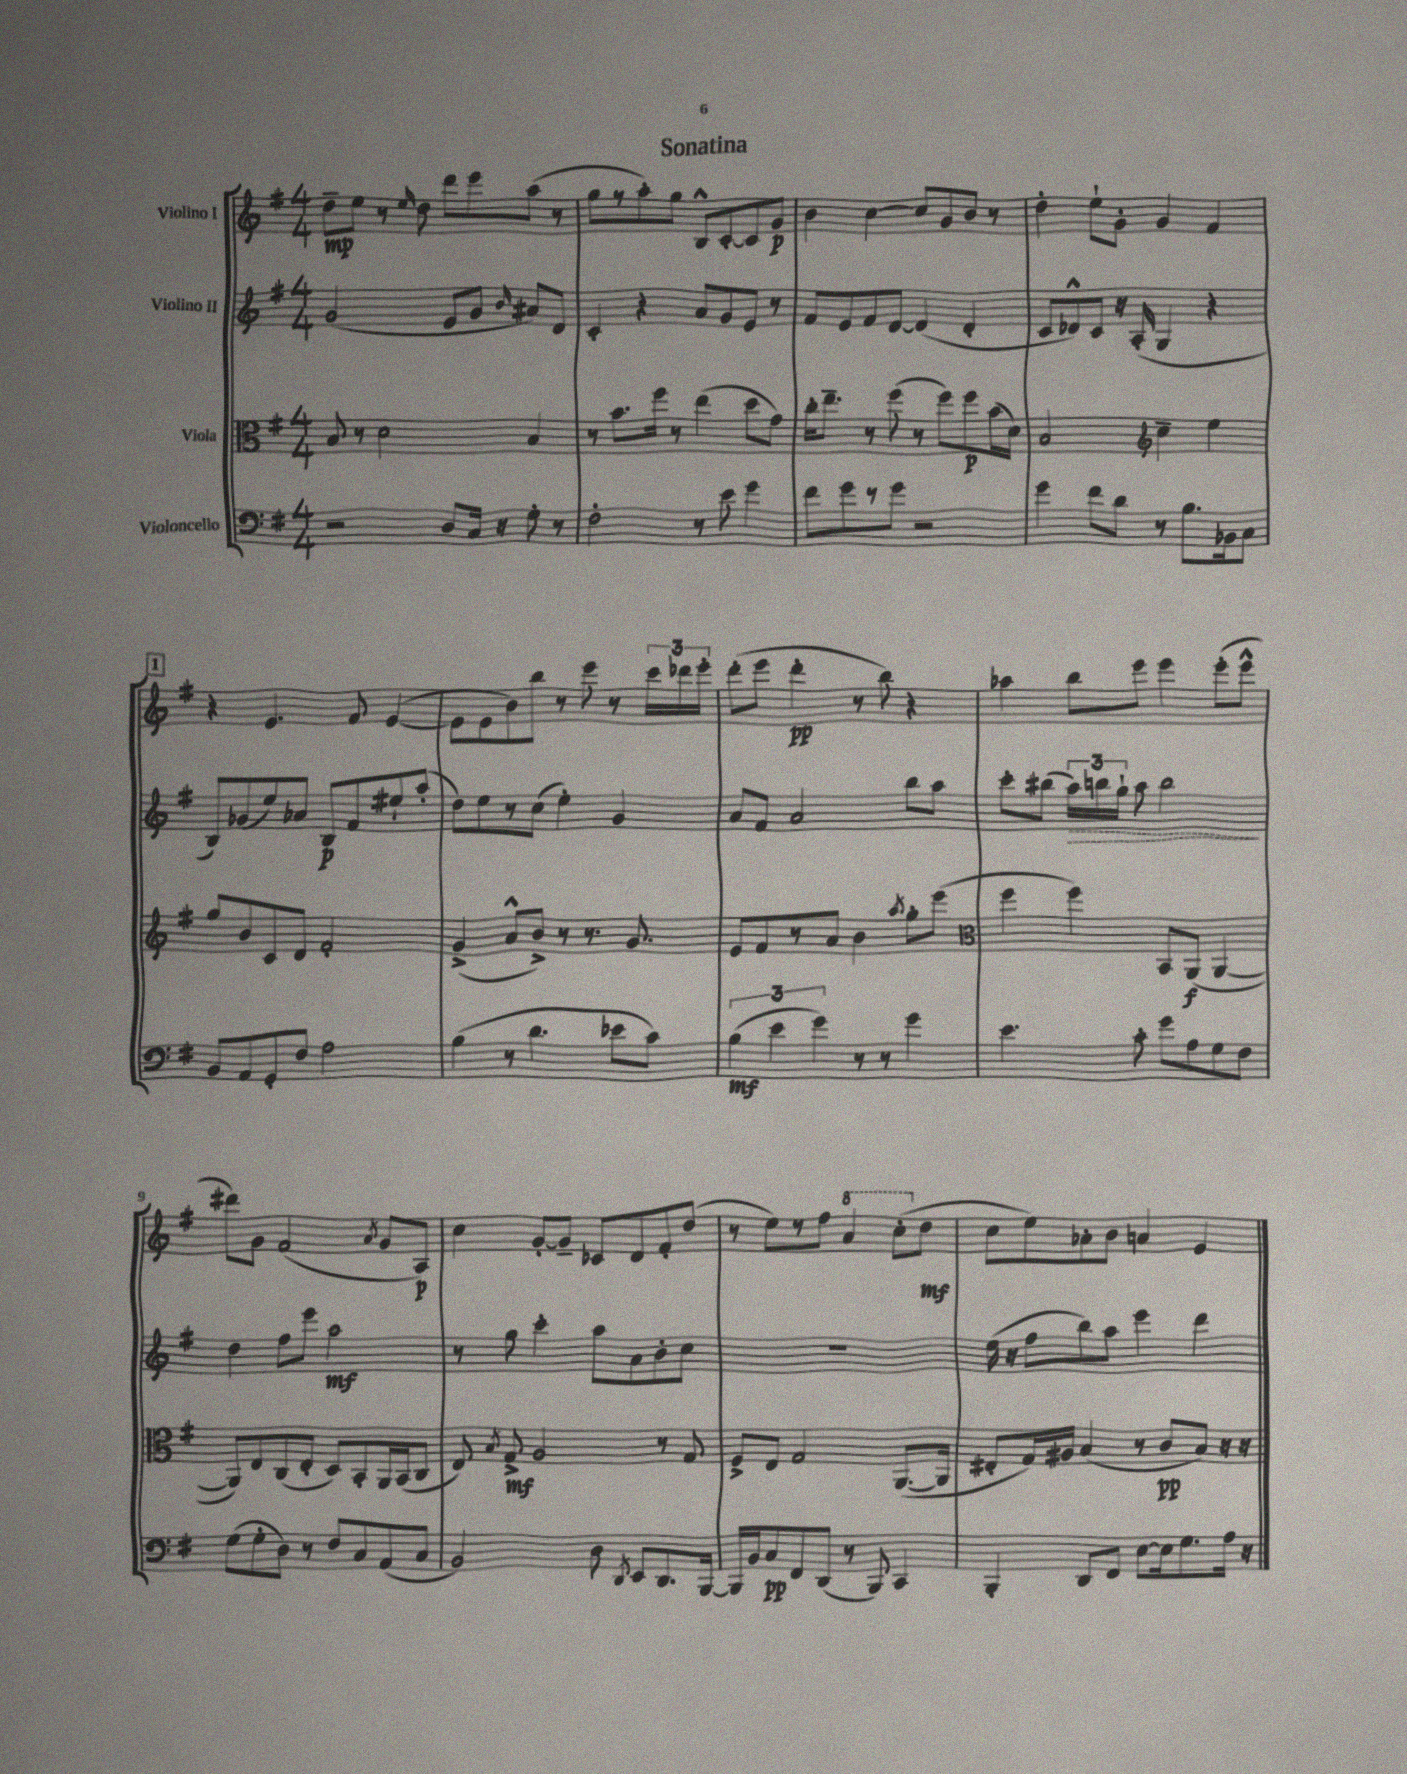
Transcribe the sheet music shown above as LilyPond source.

\header { title = "Sonatina" }
<<
\new StaffGroup <<
\new Staff = "s0" \with { instrumentName = "Violino I" } {
    \clef treble \key g \major \numericTimeSignature \time 4/4
    \autoBeamOff d''8[--\mp e''8] r8 \grace { e''16 } d''8 d'''8[ e'''8 a''8]( r8 |
    g''8[ r8 a''8-.) g''8] b8[-^ c'8~-. c'8 g'8]\p |
    b'4 c''4~ c''8[ g'8 b'8] r8 |
    d''4-. e''8[-! g'8]-. g'4 fis'4 |
    \mark \markup { \box "1" } r4 e'4. fis'8 e'4~( |
    e'8[ e'8 b'8) b''8] r8 e'''8 r8 \tuplet 3/2 { c'''16[ des'''16 e'''16]-. } |
    d'''8[-.( e'''8] d'''4-.\pp r8 b''8) r4 |
    aes''4 b''8[ e'''8] e'''4 e'''8[-.( e'''8]-^ |
    dis'''8[) g'8] fis'2( \acciaccatura { a'8 } g'8[ a8]\p) |
    c''4 g'8[~-. g'8]-- ces'8[ d'8 fis'8-. d''8]( |
    r8 e''8[) r8 fis''8] \ottava #1 a''4 c'''8[-.( \ottava #0 d''8]\mf |
    c''8[ e''8) aes'8-. b'8] a'4 e'4 \bar "|." |
}
\new Staff = "s1" \with { instrumentName = "Violino II" } {
    \clef treble \key g \major \numericTimeSignature \time 4/4
    \autoBeamOff g'2( e'8[ g'8] \grace { b'16 } ais'8[) d'8] |
    c'4-. r4 a'8[ g'8 e'8] r8 |
    fis'8[ e'8 fis'8 d'8]~ d'4( d'4-. |
    c'8[ des'8-^) c'8] r16 a16-.( g4 r4 |
    \mark \markup { \box "1" } b8[) ges'8( e''8) aes'8] b8[\p fis'8 eis''8-! a''8]-.( |
    d''8[) e''8 r8 c''8]( e''4-.) g'4 |
    a'8[ fis'8] a'2 b''8[ a''8] |
    c'''8[-. bis''8]( \tuplet 3/2 { \once \override Hairpin.style = #'dashed-line a''16[\>) b''16 g''16]-! } a''8 b''2\! |
    d''4 fis''8[ e'''8] a''2\mf |
    r8 g''8 c'''4-. a''8[ a'8 b'8-. c''8] |
    r1 |
    e''16( r16 fis''8[ b''8) a''8] e'''4 d'''4 \bar "|." |
}
\new Staff = "s2" \with { instrumentName = "Viola" } {
    \clef alto \key g \major \numericTimeSignature \time 4/4
    \autoBeamOff b8 r8 d'2 b4 |
    r8 b'8.[ fis''16] r8 e''4( d''8[ g'8]) |
    c''16[-. e''8.]-- r8 fis''8( r8 fis''8[) fis''8\p b'16( d'16]) |
    b2 \clef treble c''4-- e''4 |
    \mark \markup { \box "1" } g''8[ b'8 c'8 d'8] fis'2-. |
    g'4->( a'8[-^ b'8]->) r8 r8. g'8. |
    e'8[ fis'8 r8 a'8] b'4 \acciaccatura { a''8 } g''8[-. e'''8]( |
    \clef alto fis''4 fis''4) b,8[ a,8]\f( a,4~ |
    a,8[) e8 c8( e8]-. d8[) b,8-. a,16 b,16( c8] |
    e8) \acciaccatura { b8 } g8->\mf a2 r8 g8 |
    fis8[-> e8] g2 a,8.[~( a,16] |
    eis8[-. g16) ais16] b4( r8 c'8[\pp b8]) r16 r16 \bar "|." |
}
\new Staff = "s3" \with { instrumentName = "Violoncello" } {
    \clef bass \key g \major \numericTimeSignature \time 4/4
    \autoBeamOff r2 d8[ c16] r16 g8-. r8 |
    fis2-. r8 e'8 g'4 |
    fis'8[ g'8 r8 g'8] r2 |
    g'4 fis'8[ d'8] r8 b8.[ bes,16 c8] |
    \mark \markup { \box "1" } b,8[ a,8 g,8-. fis8] a2 |
    b4( r8 d'4. ees'8[ c'8]) |
    \tuplet 3/2 { b4\mf( e'4 g'4) } r8 r8 g'4 |
    e'4. c'8-. g'8[ a8 g8 fis8] |
    g8[( g8-. d8]) r8 fis8[ c8 a,8( c8] |
    b,2) d8 \acciaccatura { d,8 } e,8[ d,8. b,,16]~ |
    b,,16[ b,16 c8\pp fis,8 d,8]( r8 b,,8) c,4 |
    b,,4-. d,8[ fis,8] e8[~ e16 g8. a16] r16 \bar "|." |
}
>>
>>
